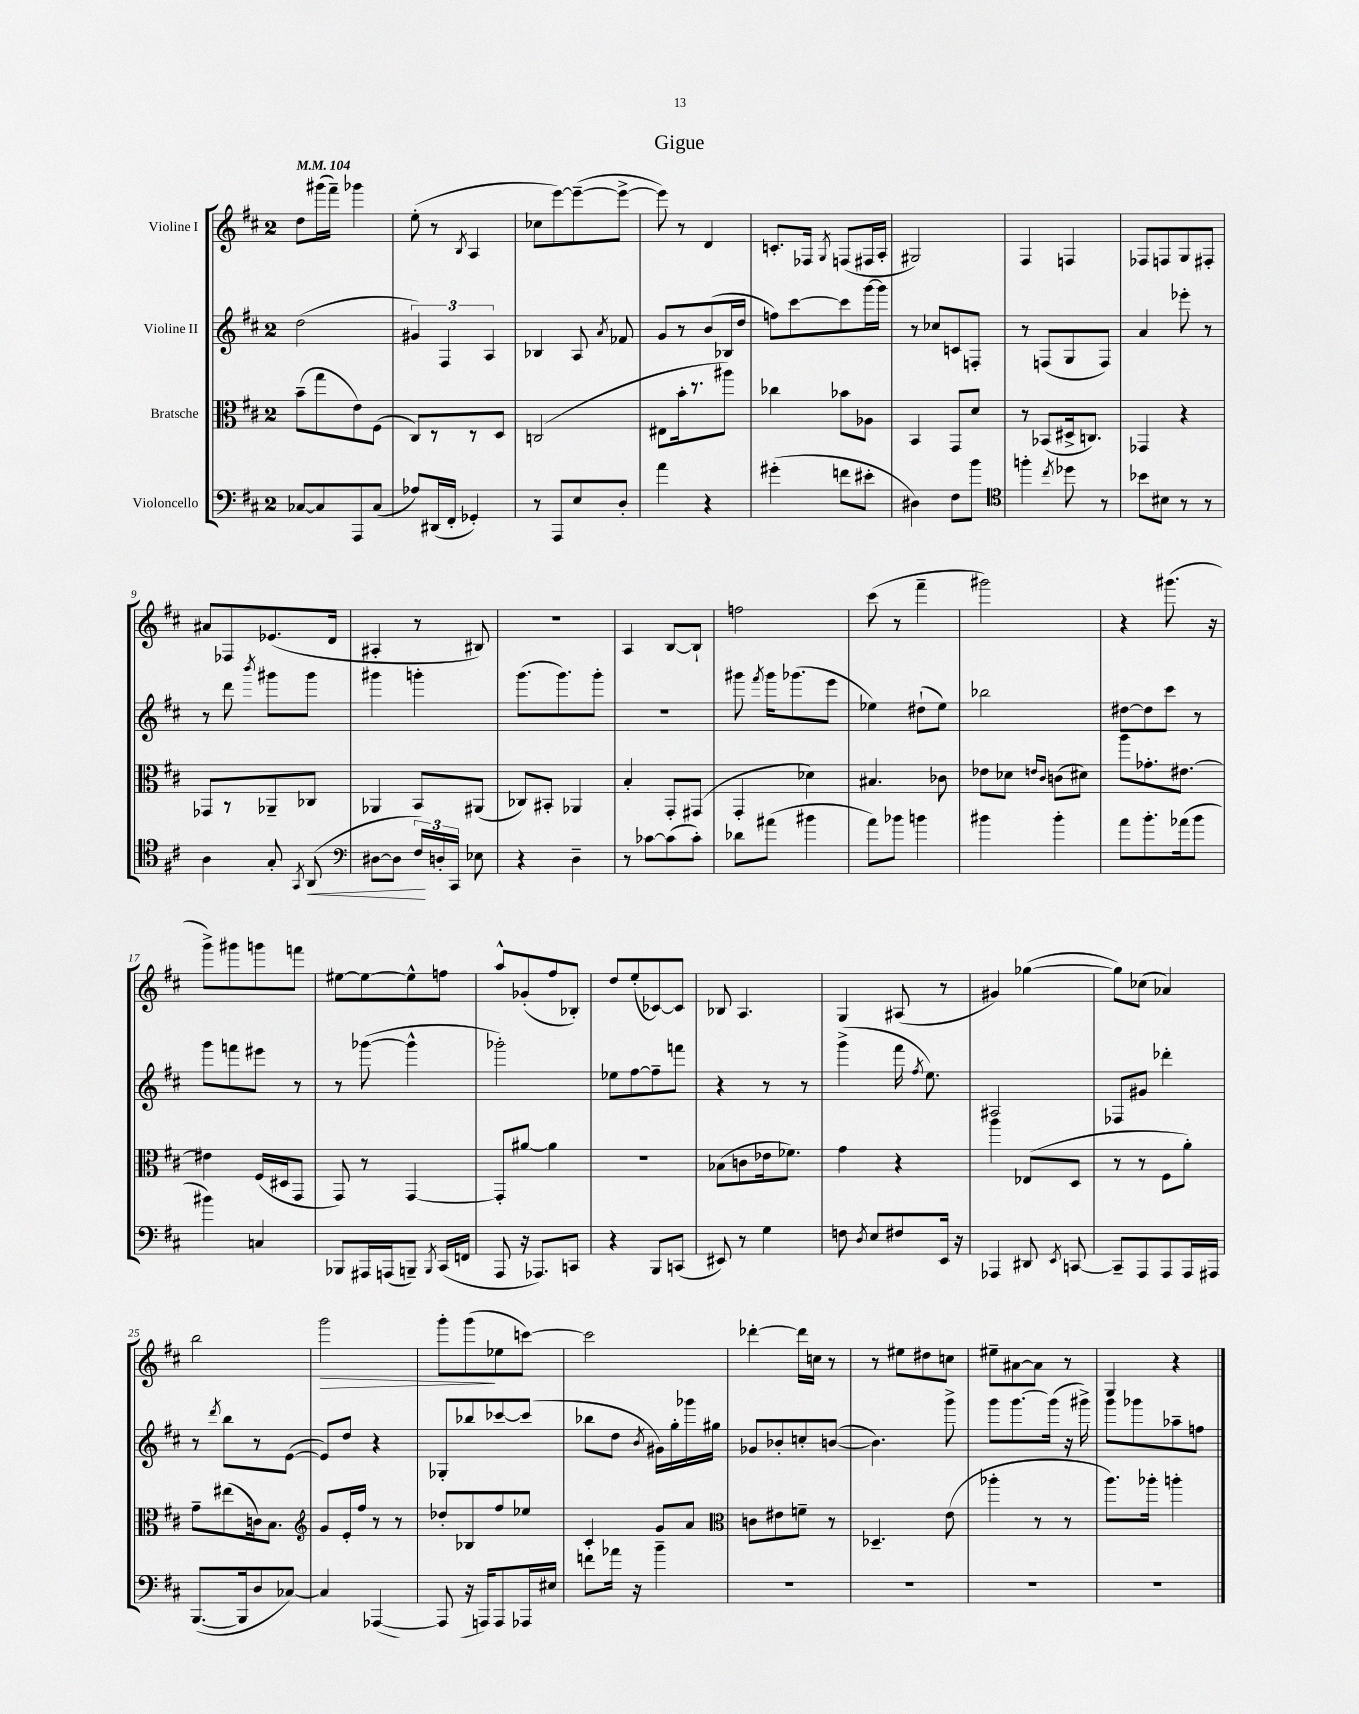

**kern	**dynam	**kern	**kern	**kern	**dynam
*part4	*part4	*part3	*part2	*part1	*part1
*staff4	*staff4	*staff3	*staff2	*staff1	*staff1
*I"Violoncello	*	*I"Bratsche	*I"Violine II	*I"Violine I	*
*clefF4	*	*clefC3	*clefG2	*clefG2	*
*k[f#c#]	*	*k[f#c#]	*k[f#c#]	*k[f#c#]	*
*M2/4	*	*M2/4	*M2/4	*M2/4	*
*MM104	*	*MM104	*MM104	*MM104	*
=1	=1	=1	=1	=1	=1
[8C-X/L	.	(8b~\L	(2dd\	8dd\L	.
8C-/]	.	8gg\	.	(16ggg#X\L	.
.	.	.	.	16fff#~\JJ)	.
8AAA/	.	8e\)	.	4ggg-X\	.
(8C-/J	.	(8F#\J	.	.	.
=2	=2	=2	=2	=2	=2
8A-X/L)	.	8C#/L)	6g#X/)	(8ee'\	.
(16DD#X/L	.	8r	.	8r	.
.	.	.	6F#/	.	.
16FF#'/JJ	.	.	.	.	.
.	.	.	.	8qB/	.
4GG-X'/)	.	8r	.	4A/	.
.	.	.	6A/	.	.
.	.	8D/J	.	.	.
=3	=3	=3	=3	=3	=3
8r	.	(2Cn/	4B-X/	8cc-X\L	.
8AAA/L	.	.	.	[8eee\)	.
8E/	.	.	8A/	(8eee~\_	.
.	.	.	8qa/	.	.
8D'/J	.	.	8f-X/	8eee^\J_	.
=4	=4	=4	=4	=4	=4
4a\	.	8E#X\L	8g/L	8eee\])	.
.	.	16b'\k	8r	8r	.
.	.	8.r	.	.	.
4r	.	.	(8b/	4d/	.
.	.	8aa#X\J)	16B-X/L	.	.
.	.	.	16dd/JJ	.	.
=5	=5	=5	=5	=5	=5
(4g#X'\	.	4cc-X\	8ffn\L)	8.cn'/L	.
.	.	.	[8ccc#\	.	.
.	.	.	.	16F-X/Jk	.
.	.	.	.	8qG/	.
8fn\L	.	8b-X\L	8ccc#\]	(8Fn/L	.
8e#X'\J	.	8A-X\J	[16ggg\L	16F#X/L	.
.	.	.	16ggg\JJ]	16A'/JJ	.
=6	=6	=6	=6	=6	=6
4D#X\)	.	4BB/	8r	2G#X/)	.
.	.	.	8cc-X/L	.	.
8F#\L	.	8GG/L	8cn/	.	.
8b\J	.	8d/J	8Fn'/J	.	.
=7	=7	=7	=7	=7	=7
*clefC4	*	*	*	*	*
4ffn'\	.	8r	8r	4F#/	.
.	.	(8BB-X/L	(8Fn/L	.	.
8qcc#/	.	.	.	.	.
8dd-X\	.	16D#X^/k	8G/	4Fn/	.
.	.	8.Cn/J)	.	.	.
8r	.	.	8F/J)	.	.
=8	=8	=8	=8	=8	=8
8b-X\L	.	4GG-X/	4a/	8F-X/L	.
8B#X\J	.	.	.	8Fn/	.
8r	.	4r	8eee-X'\	8G/	.
8r	.	.	8r	8F#X'/J	.
!!LO:LB:g=z
=9	=9	=9	=9	=9	=9
4A\	.	8GG-X/L	8r	8a#X/L	.
.	.	8r	8ddd\	8F-X/	.
.	.	.	8qbbb/	.	.
8G'/	.	8AA-X~/	8ggg#X\L	(8.e-X/	.
8qGG/	.	.	.	.	.
!	!LO:HP:b	!	!	!	!
(8AA/	<	8C-X/J	8ggg#\J	.	.
.	.	.	.	16d/Jk	.
=10	=10	=10	=10	=10	=10
*clefF4	*	*	*	*	*
[8D#X\L	.	4AA-X/	4ggg#X\	4A#X'/	.
8D#\J]	.	.	.	.	.
24F#/LL)	.	8BB/L	4gggn'\	8r	.
24Dn'/	[	.	.	.	.
24CC#/JJ	.	.	.	.	.
8E-X\	.	(8AA#X/J	.	8B#X/)	.
=11	=11	=11	=11	=11	=11
4r	.	8C-X/L)	(8.ggg\L	2r	.
.	.	8BB#X'/J	.	.	.
.	.	.	8.ggg\)	.	.
4D~\	.	4AA-X/	.	.	.
.	.	.	8ggg'\J	.	.
=12	=12	=12	=12	=12	=12
8r	.	4B'/	2r	4A/	.
[8c-X\L	.	.	.	.	.
(8c-\]	.	8GG'/L	.	[8B/L	.
8c-'\J)	.	(8GG#X/J	.	8B`/J]	.
=13	=13	=13	=13	=13	=13
8d-X\L	.	4GG'/	8ggg#X\	2ffn\	.
.	.	.	8qfff#/	.	.
(8a#X\J	.	.	16ggg#\KL	.	.
.	.	.	(8.ggg-X\	.	.
4b#X\	.	4d-X\)	.	.	.
.	.	.	8eee\J	.	.
=14	=14	=14	=14	=14	=14
8a\L)	.	4.B#X/	4ee-X\)	(8ccc#\	.
8b-X\J	.	.	.	8r	.
4bn\	.	.	(8dd#X`\L	4fff#~\	.
.	.	8c-X\	8ee-\J)	.	.
=15	=15	=15	=15	=15	=15
4b#X\	.	8e-X\L	2bb-X\	2ggg#X\)	.
.	.	8d-X\J	.	.	.
.	.	16qqen/LL	.	.	.
.	.	16qqc#/JJ	.	.	.
4b#'\	.	(8cn\L	.	.	.
.	.	8d#X\J)	.	.	.
=16	=16	=16	=16	=16	=16
8a\L	.	8aa\L	[8dd#X\L	4r	.
8.b'\	.	8.g-X'\	8dd#\]	.	.
.	.	.	8ccc#\J	(8.ggg#X\	.
(16a-X\k	.	[8.e#X\J	.	.	.
8b\J	.	.	8r	.	.
.	.	.	.	16r	.
!!LO:LB:g=z
=17	=17	=17	=17	=17	=17
4b#X\)	.	4e#X\]	8ggg\L	8ggg^\L)	.
.	.	.	8fffn\	8ggg#X\	.
4Cn/	.	(16F#/LL	8eee#X\J	8gggn\	.
.	.	16D#X/J	.	.	.
.	.	8GG/J	8r	8fffn\J	.
=18	=18	=18	=18	=18	=18
8BBB-X/L	.	8GG/)	8r	[8ee#X\L	.
16AAA#X/L	.	8r	([8ggg-X\	8ee#\_	.
(16AAAn/J	.	.	.	.	.
8BBBn~/J)	.	[4GG/	4ggg-^^\]	8ee#^^\]	.
8qBBB/	.	.	.	.	.
(16CC#/LL	.	.	.	8ffn\J	.
16FFn/JJ	.	.	.	.	.
=19	=19	=19	=19	=19	=19
8AAA/	.	8GG'/L]	2ggg-X'\)	8aa^^/L	.
16r	.	[8a#X/J	.	(8g-X'/	.
8.AAA-X/L)	.	.	.	.	.
.	.	4a#\]	.	8ff#/	.
8CCn/J	.	.	.	8B-X'/J)	.
=20	=20	=20	=20	=20	=20
4r	.	2r	8ee-X\L	8dd/L	.
.	.	.	[8ff#\	(8ee'/	.
8BBB/L	.	.	8ff#~\]	[8c-X/)	.
(8CCn/J	.	.	8fffn\J	8c-/J]	.
=21	=21	=21	=21	=21	=21
8EE#X/)	.	(8B-X\L	4r	8B-X/	.
8r	.	8cn\	.	4.A/	.
4G\	.	16e-X\k	8r	.	.
.	.	8.f-X\J)	.	.	.
.	.	.	8r	.	.
=22	=22	=22	=22	=22	=22
8Fn\	.	4g\	(4ggg^\	4G/	.
8qD/	.	.	.	.	.
8E/L	.	.	.	.	.
8F#X/	.	4r	16fff#\	(8A#X/	.
.	.	.	8qff#/	.	.
.	.	.	8.ee\)	.	.
16EE/Jk	.	.	.	8r	.
16r	.	.	.	.	.
=23	=23	=23	=23	=23	=23
4AAA-X/	.	4aa\	2A#X/	4g#X/)	.
8DD#X/	.	(8E-X/L	.	([4gg-X\	.
8qEE/	.	.	.	.	.
[8CCn/	.	8D/J	.	.	.
=24	=24	=24	=24	=24	=24
8CC~/L]	.	8r	8F-X/L	8gg-\L])	.
8AAA/	.	8r	8g#X/J	(8cc-X\J	.
8AAA/	.	8F#\L	4ddd-X'\	4a-X/)	.
16AAA/L	.	8a'\J)	.	.	.
16AAA#X/JJ	.	.	.	.	.
!!LO:LB:g=z
=25	=25	=25	=25	=25	=25
([8.BBB/L	.	8g~\L	8r	2bb\	.
.	.	.	8qddd/	.	.
.	.	(8ee#X\	8bb\L	.	.
16BBB/k]	.	.	.	.	.
8D/	.	16cn\k)	8r	.	.
.	.	8.B\J	.	.	.
[8C-X/J)	.	.	([8e\J	.	.
=26	=26	=26	=26	=26	=26
*	*	*clefG2	*	*	*
!	!	!	!	!	!LO:HP:b
4C-/]	.	8g/L	8e/L])	2ggg\	>
.	.	16e'/L	8dd/J	.	.
.	.	16ff#/JJ	.	.	.
([4AAA-X/	.	8r	4r	.	.
.	.	8r	.	.	.
=27	=27	=27	=27	=27	=27
8AAA-/]	.	8dd-X'/L	8G-X'/L	8ggg'\L	.
16r	.	8B-X/	8bb-X/	(8ggg\	.
16AAAn/KL)	.	.	.	.	.
8AAA/	.	8ff#/	[8ccc-X/	8ee-X\	]
16AAA-X/L	.	8ee-X/J	(8ccc-/J]	[8cccn\J)	.
16E#X/JJ	.	.	.	.	.
=28	=28	=28	=28	=28	=28
8fn\L	.	4c#'/	8bb-X\L	2ccc\]	.
16a-X\Jk	.	.	8dd\J	.	.
16r	.	.	.	.	.
.	.	.	8qb/	.	.
4b~\	.	8g/L	16g#X\LL)	.	.
.	.	.	16gg'\	.	.
.	.	8a/J	16ggg-X\	.	.
.	.	.	16gg#X\JJ	.	.
=29	=29	=29	=29	=29	=29
*	*	*clefC3	*	*	*
2r	.	8cn\L	8g-X/L	[4ddd-X'\	.
.	.	8e#X\	8b-X'/	.	.
.	.	8fn~\J	8ccn'/	16ddd-\LL]	.
.	.	.	.	16ccn\JJ	.
.	.	8r	([8bn/J	8r	.
=30	=30	=30	=30	=30	=30
2r	.	4.D-X~/	4.b\])	8r	.
.	.	.	.	8ee#X\L	.
.	.	.	.	8dd#X\	.
.	.	(8e\	8ggg^\	8ccn\J	.
=31	=31	=31	=31	=31	=31
2r	.	4aa-X'\	8ggg\L	8ee#X~\L	.
.	.	.	[8.ggg\	[8a#X\	.
.	.	8r	.	8a#\J]	.
.	.	.	(16ggg\Jk]	.	.
.	.	8r	16r	8r	.
.	.	.	16ggg#X^\)	.	.
=32	=32	=32	=32	=32	=32
2r	.	8.aa\L)	8ggg\L	4G/	.
.	.	.	8ggg-X\	.	.
.	.	16aa-X'\Jk	.	.	.
.	.	4aan'\	8aa-X~\	4r	.
.	.	.	8ffn\J	.	.
==	==	==	==	==	==
*-	*-	*-	*-	*-	*-
